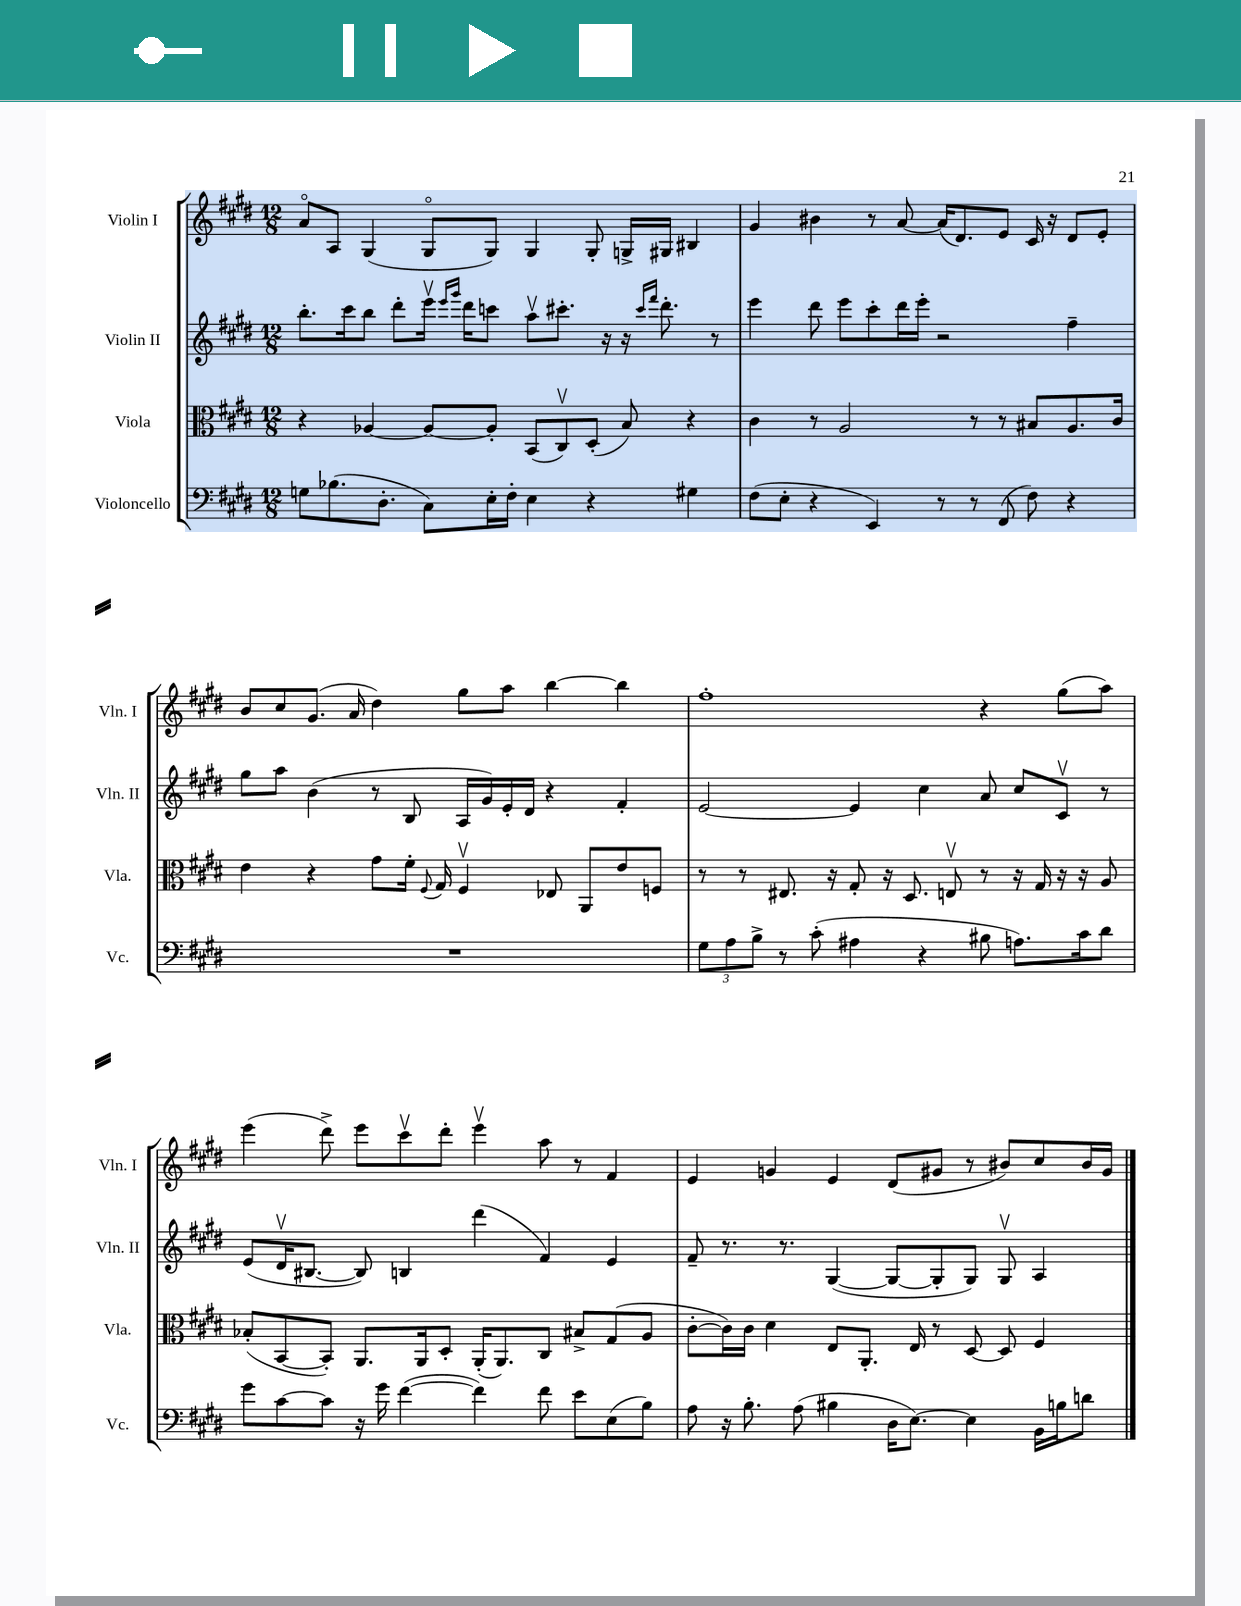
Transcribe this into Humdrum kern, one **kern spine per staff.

**kern	**kern	**kern	**kern
*part4	*part3	*part2	*part1
*staff4	*staff3	*staff2	*staff1
*I"Violoncello	*I"Viola	*I"Violin II	*I"Violin I
*I'Vc.	*I'Vla.	*I'Vln. II	*I'Vln. I
*clefF4	*clefC3	*clefG2	*clefG2
*k[f#c#g#d#]	*k[f#c#g#d#]	*k[f#c#g#d#]	*k[f#c#g#d#]
*M12/8	*M12/8	*M12/8	*M12/8
=1	=1	=1	=1
8Gn\L	4r	8.bb'\L	8a/L
(8.B-X\	.	.	8A/J
.	.	16ccc#\k	.
.	[4A-X/	8bb\J	(4G#/
8.D#'\J	.	.	.
.	.	8ddd#'\L	.
8C#\L)	8A-/L_	16eeev\Jk	8G#/L
.	.	16qqeee/LL	.
.	.	16qqggg#/JJ	.
.	.	16ddd#\KL	.
16E'\L	8A-'/J]	8cccn\J	8G#/J)
16F#'\JJ	.	.	.
4E\	(8BB/L	8aav\L	4G#/
.	8C#v/)	8.ccc#X'\J	.
4r	(8D#'/J	.	8G#'/
.	.	16r	.
.	8B/)	16r	16Gn^/LL
.	.	16qqccc#/LL	.
.	.	16qqfff#/JJ	.
.	.	8.ddd#'\	16G#X/JJ
4G#X\	4r	.	4B#X/
.	.	8r	.
=2	=2	=2	=2
(8F#\L	4c#\	4eee\	4g#/
8E'\J	.	.	.
4r	8r	8ddd#\	4b#X\
.	2A/	8eee\L	.
4EE/)	.	8ccc#'\	8r
.	.	16ddd#\L	[8a/
.	.	16eee'\JJ	.
8r	.	2r	(16a/KL]
.	.	.	8.d#/)
8r	8r	.	.
(8FF#/	8r	.	8e/J
8F#\)	8B#X/L	.	16c#/
.	.	.	16r
4r	8.A/	4ff#~\	8d#/L
.	.	.	8e'/J
.	16c#/Jk	.	.
!!LO:LB:g=z
=3	=3	=3	=3
1.r	4e\	8gg#\L	8b/L
.	.	8aa\J	8cc#/
.	4r	(4b\	(8.g#/J
.	.	.	16a/
.	8g#\L	8r	4dd#\)
.	16f#'\Jk	8B/	.
.	8qqF#/	.	.
.	16G#/	.	.
.	4F#v/	16A/LL	8gg#\L
.	.	16g#/)	.
.	.	16e'/	8aa\J
.	.	16d#/JJ	.
.	8E-X/	4r	[4bb\
.	8AA/L	.	.
.	8e/	4f#'/	4bb\]
.	8Fn/J	.	.
=4	=4	=4	=4
12G#\L	8r	[2e/	1ff#'
12A\	.	.	.
.	8r	.	.
12B^\J	.	.	.
8r	8.E#X/	.	.
(8c#'\	.	.	.
.	16r	.	.
4A#X\	8G#'/	4e/]	.
.	16r	.	.
.	8.D#/	.	.
4r	.	4cc#\	.
.	8Env/	.	.
8B#X\	8r	8a/	4r
8.An\L)	16r	8cc#/L	.
.	16G#/	.	.
.	16r	8c#v/J	(8gg#\L
16c#\k	16r	.	.
8d#\J	8A/	8r	8aa\J)
!!LO:LB:g=z
=5	=5	=5	=5
8g#\L	(8B-X'/L	(8e/L	(4eee\
[8c#\	[8BB/	16d#v/K	.
.	.	[8.B#X/J	.
8c#\J]	8BB'/J])	.	8ddd#^\)
16r	8.AA/L	8B#/])	8eee\L
16g#\	.	.	.
([4f#\	.	4Bn/	8ccc#v\
.	16AA/k	.	.
.	8D#'/J	.	8ddd#'\J
4f#\])	(16AA'/KL	(4ddd#\	4eeev\
.	8.AA/)	.	.
8f#\	8C#/J	4f#/)	8aa\
8e\L	8B#X^/L	.	8r
(8E\	(8G#/	4e/	4f#/
8B\J)	8A/J	.	.
=6	=6	=6	=6
8A\	[8c#'\L	8f#~/	4e/
16r	16c#\L])	8.r	.
8.B'\	16c#\JJ	.	.
.	4d#\	.	4gn/
.	.	8.r	.
(8A\	.	.	.
4B#X\	8E/L	([4G#/	4e/
.	8.AA'/J	.	.
16D#\KL	.	8G#/L_	(8d#/L
[8.E\J)	16E/	.	.
.	8r	8G#'/]	8g#X/J
4E\]	[8D#/	8G#/J)	8r
.	8D#/]	8G#v/	8b#X/L)
16BB\LL	4F#/	4A/	8cc#/
16Bn\J	.	.	.
8dn\J	.	.	16b#/L
.	.	.	16g#/JJ
==	==	==	==
*-	*-	*-	*-
